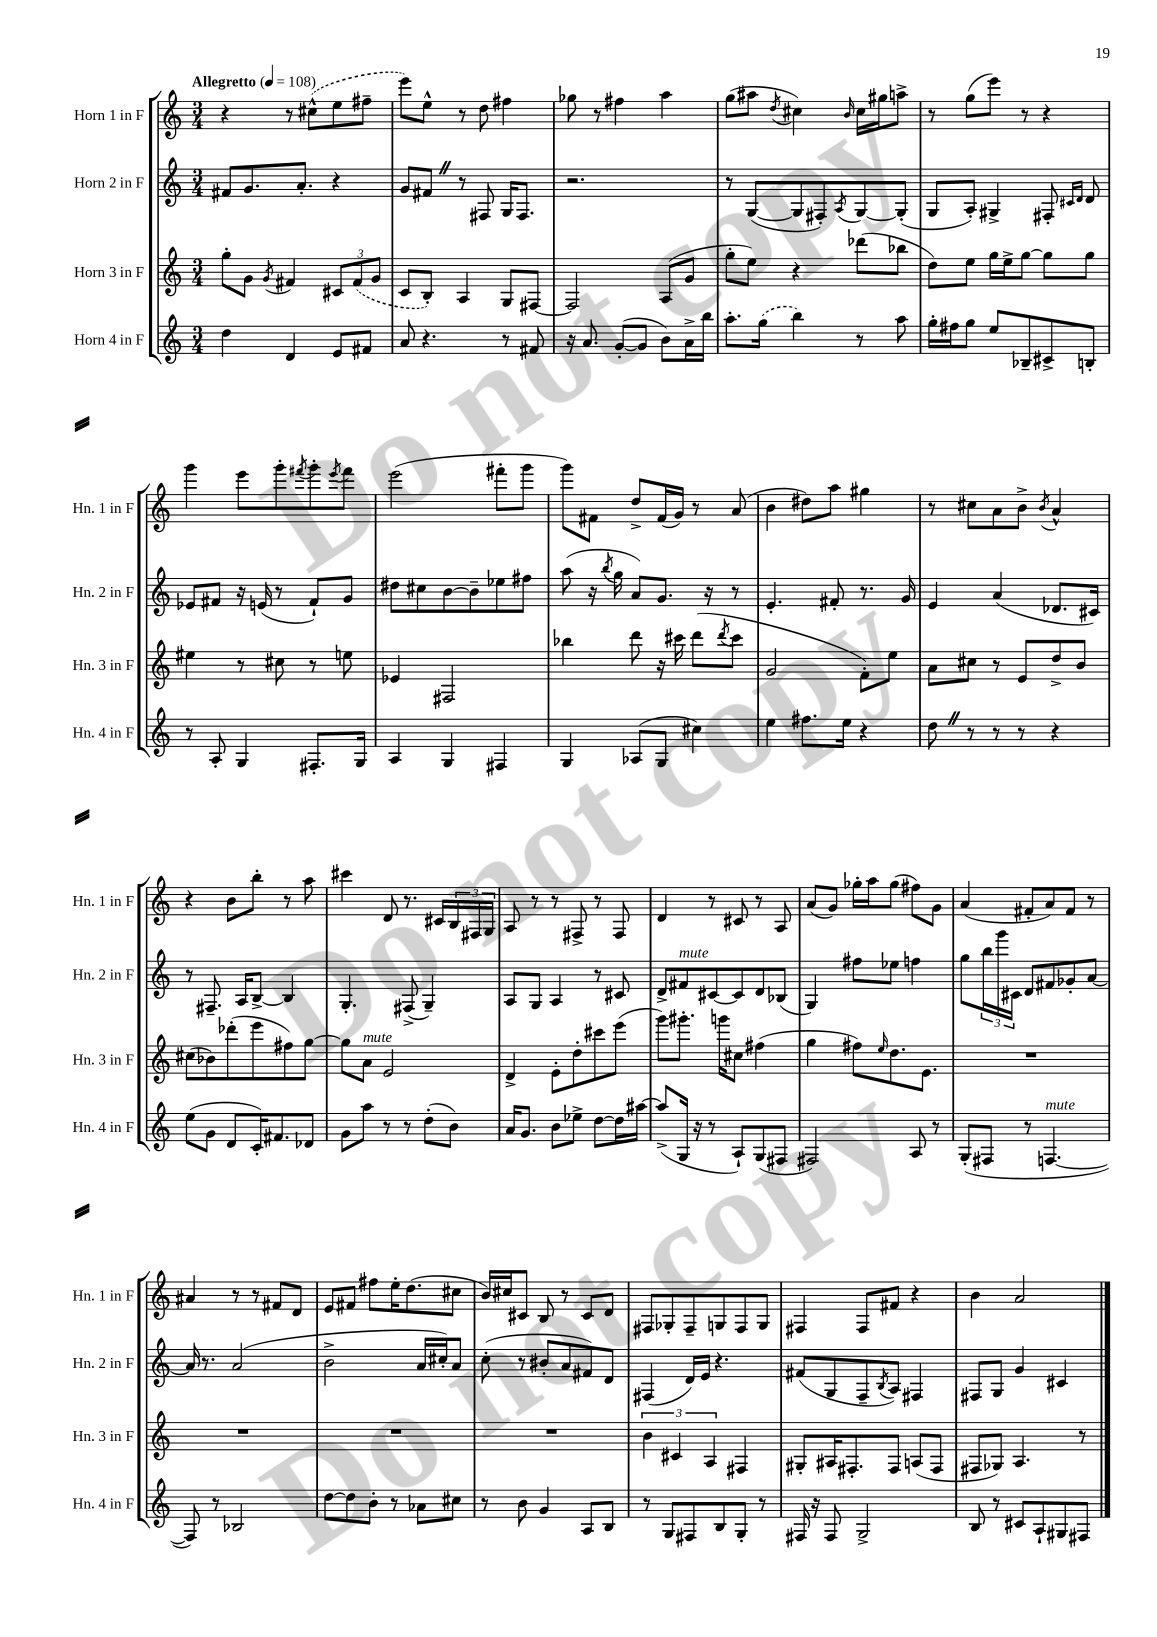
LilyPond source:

<<
\new StaffGroup <<
\new Staff = "s0" \with { instrumentName = "Horn 1 in F" shortInstrumentName = "Hn. 1 in F" } {
    \clef treble \key c \major \numericTimeSignature \time 3/4 \tempo "Allegretto" 4 = 108
    r4 r8 \once \slurDashed cis''8-^( e''8 fis''8-- |
    e'''8) e''8-^ r8 d''8 fis''4 |
    ges''8 r8 fis''4 a''4 |
    g''8( ais''8 \acciaccatura { d''8 } cis''4) \grace { b'16 } cis''16 gis''16 a''8-> |
    r8 g''8( e'''8) r8 r4 |
    g'''4 e'''8 g'''8-. \acciaccatura { fis'''8 } g'''8-. \acciaccatura { e'''8 } fis'''8 |
    e'''2( fis'''8-. g'''8 |
    g'''8) fis'8 d''8-> fis'16( g'16) r8 a'8( |
    b'4 dis''8) a''8 gis''4 |
    r8 cis''8 a'8 b'8-> \acciaccatura { b'8 } a'4-^ |
    r4 b'8 b''8-. r8 a''8 |
    cis'''4 d'8 r8. cis'16 \tuplet 3/2 { b16 fis16 g16 } |
    a8 r8 r8 fis8-> r8 fis8 |
    d'4 r8 cis'8 r8 a8 |
    a'8( g'8) ges''16-. a''16 ges''8( fis''8) g'8 |
    a'4( fis'8-. a'8) fis'8 r8 |
    ais'4 r8 r8 fis'8 d'8 |
    e'8 fis'8 fis''8 e''16-. d''8.( cis''8 |
    b'16) cis''16 cis'8 b8 r8 cis'8 d'8 |
    fis8 ges8-. fis8-- g8 fis8 g8 |
    fis4 fis8 fis'8 r4 |
    b'4 a'2 \bar "|." |
}
\new Staff = "s1" \with { instrumentName = "Horn 2 in F" shortInstrumentName = "Hn. 2 in F" } {
    \clef treble \key c \major \numericTimeSignature \time 3/4
    fis'8 g'8. a'8.-. r4 |
    g'8 fis'8 \once \override BreathingSign.text = \markup { \musicglyph "scripts.caesura.straight" } \breathe r8 fis8 g16 fis8. |
    r2. |
    r8 g8~( g8 fis8-.) \acciaccatura { a8 } g8~ g8-.( |
    g8 a8-.) gis4-> fis8-. \grace { cis'16 d'16 } d'8 |
    ees'8 fis'8 r16 e'16( r8 fis'8-!) g'8 |
    dis''8 cis''8 b'8~ b'8-- ees''8 fis''8 |
    a''8( r16 \acciaccatura { b''8 } g''16 a'8) g'8. r16 r8 |
    e'4.-. fis'8-. r8. g'16 |
    e'4 a'4( des'8. cis'16) |
    r8 fis8.-- a16 b8~-> b4 |
    g4.-. fis8->( g4--) |
    a8 g8 a4 r8 cis'8 |
    d'8-> fis'8^\markup { \italic "mute" } cis'8~ cis'8 d'8 bes8( |
    g4) fis''8 ees''8 f''4 |
    g''8 \tuplet 3/2 { b''16 g'''16 cis'16 } d'8 fis'8 ges'8-. a'8~ |
    a'16 r8. a'2( |
    b'2-> a'16 cis''16-.) a'8 |
    c''8-.( r8 bis'8-. a'8 fis'8) d'8 |
    fis4( d'16) e'16 r4. |
    fis'8( g8 f8-- \acciaccatura { b8 } a8) fis4 |
    fis8 g8 g'4 cis'4 \bar "|." |
}
\new Staff = "s2" \with { instrumentName = "Horn 3 in F" shortInstrumentName = "Hn. 3 in F" } {
    \clef treble \key c \major \numericTimeSignature \time 3/4
    g''8-. g'8 \acciaccatura { g'8 } fis'4 \tuplet 3/2 { cis'8 \once \slurDashed fis'8( g'8 } |
    c'8 b8-.) a4 g8 fis8~ |
    fis2 a8( g'8 |
    g''8-. e''8) r4 des'''8( bes''8 |
    d''8) e''8 g''16 e''16-> g''8~ g''8 g''8 |
    eis''4 r8 cis''8 r8 e''8 |
    ees'4 fis2 |
    bes''4 d'''8 r16 cis'''16 d'''8( \acciaccatura { d'''8 } cis'''8 |
    g'2 f'8-.) e''8 |
    a'8 cis''8 r8 e'8 d''8-> b'8 |
    cis''8( bes'8) des'''8-.( e'''8 fis''8) g''8~ |
    g''8 a'8^\markup { \italic "mute" } e'2 |
    d'4-> e'8-. d''8-. cis'''8 e'''8( |
    g'''8) gis'''8.-. g'''16 cis''8 fis''4( |
    g''4 fis''8) \grace { e''16 } d''8. e'8. |
    R2. |
    R2. |
    R2. |
    R2. |
    \tuplet 3/2 { b'4 cis'4 a4 } fis4 |
    gis8-. ais16 fis8.-. fis8 a8( fis8 |
    fis8 ges8) a4. r8 \bar "|." |
}
\new Staff = "s3" \with { instrumentName = "Horn 4 in F" shortInstrumentName = "Hn. 4 in F" } {
    \clef treble \key c \major \numericTimeSignature \time 3/4
    d''4 d'4 e'8 fis'8 |
    a'8 r4. r8 fis'8 |
    r16 a'8. g'8~-.( g'8 b'8) a'16-> b''16 |
    a''8.-. \once \slurDashed g''16( b''4) r8 a''8 |
    g''16-. fis''16 g''8 e''8 bes8-- cis'8-> b8-. |
    r8 a8-. g4 fis8.-. g16 |
    a4 g4 fis4 |
    g4 aes8( g8 cis''4) |
    e''4 fis''8. e''16 r4 |
    d''8 \once \override BreathingSign.text = \markup { \musicglyph "scripts.caesura.straight" } \breathe r8 r8 r8 r4 |
    e''8( g'8 d'8 c'16-.) fis'8. des'8 |
    g'8 a''8 r8 r8 d''8-.( b'8) |
    a'16 g'8. b'8 ees''8-> d''8~ d''16 ais''16~ |
    ais''8->( g16 r16 r8 a8-!) g8( fis8 |
    fis2) a8 r8 |
    g8-.( fis8 r8 f4.~^\markup { \italic "mute" } |
    f8) r8 bes2 |
    d''8~ d''8 b'8-. r8 aes'8 cis''8 |
    r8 b'8 g'4 a8 b8 |
    r8 g8 fis8 b8 g8-. r8 |
    fis16 r16 fis8 g2-> |
    b8 r8 cis'8 a8-! gis8 fis8 \bar "|." |
}
>>
>>
\layout { \context { \Score \remove "Bar_number_engraver" } }
